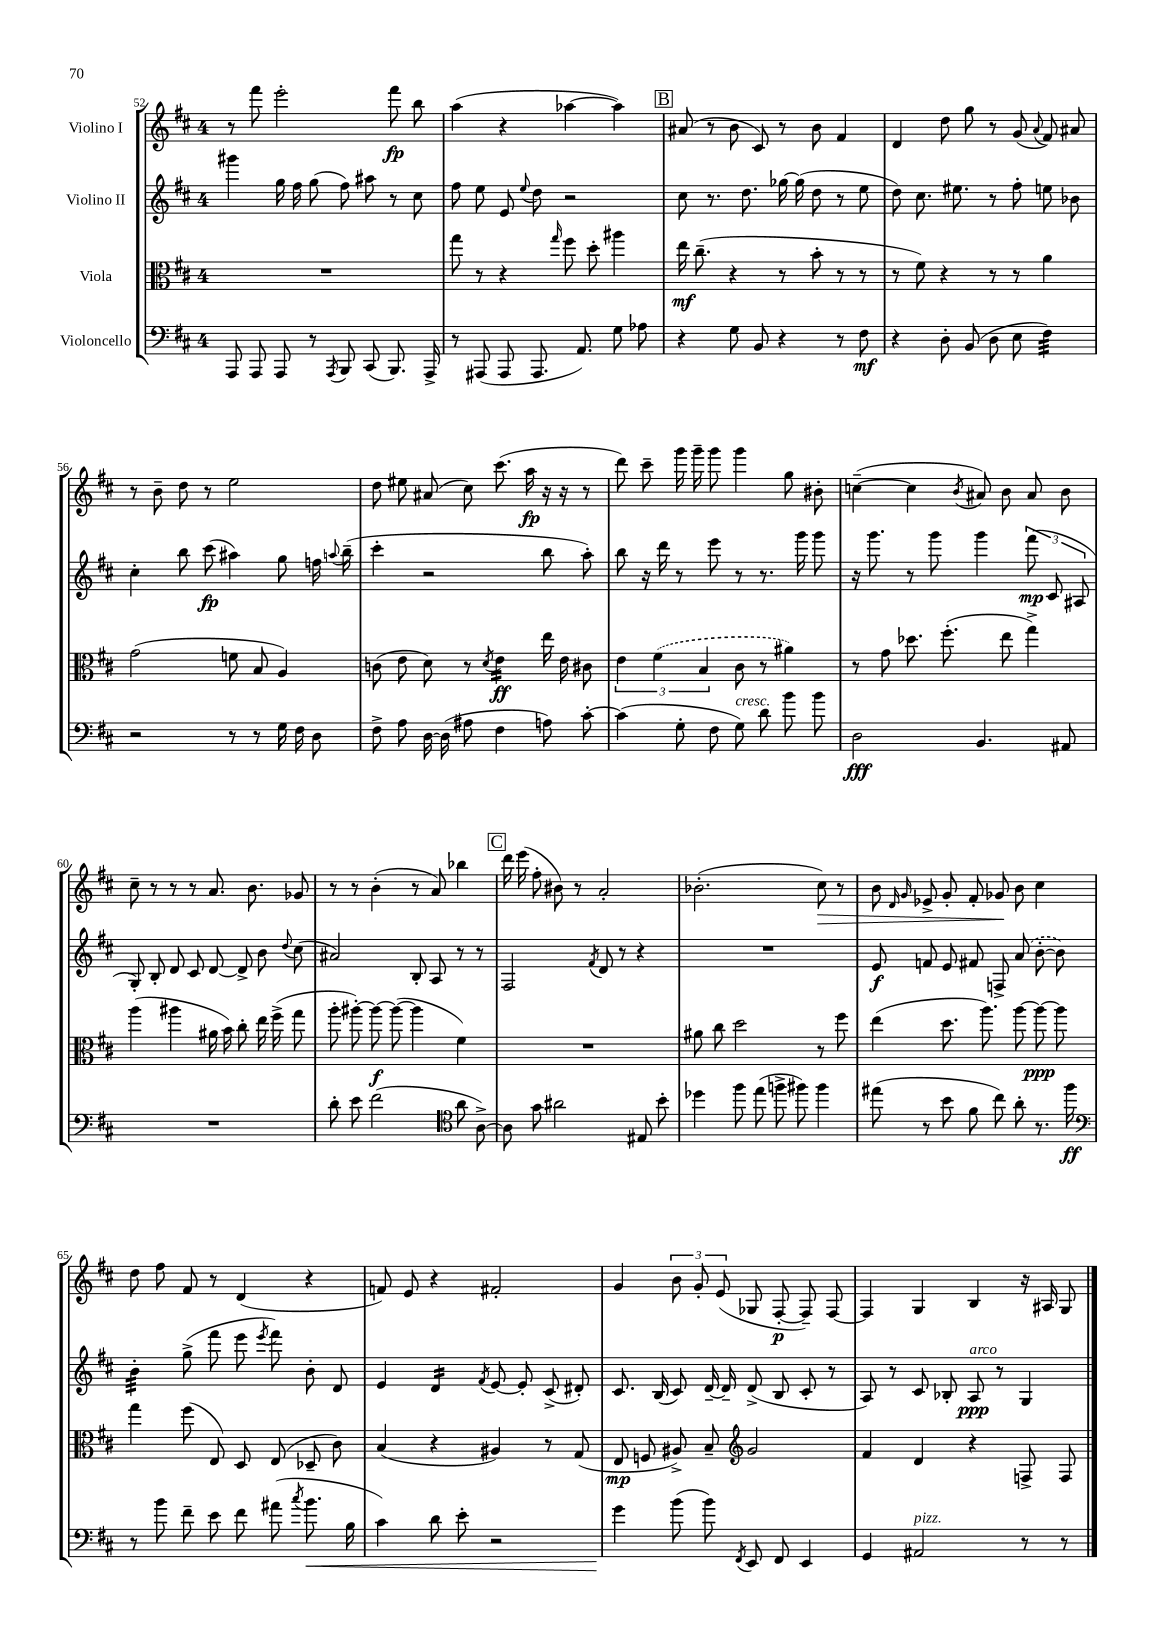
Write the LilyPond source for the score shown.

<<
\new StaffGroup <<
\new Staff = "s0" \with { instrumentName = "Violino I" } {
    \clef treble \key d \major \once \override Staff.TimeSignature.style = #'single-digit \time 4/4
    \autoBeamOff r8 fis'''8 e'''2-. fis'''8\fp b''8 |
    a''4( r4 aes''4~ aes''4) |
    \mark \markup { \box "B" } ais'8( r8 b'8 cis'8) r8 b'8 fis'4 |
    d'4 d''8 g''8 r8 g'8( \appoggiatura { a'8 } fis'8) ais'8 |
    r8 b'8-- d''8 r8 e''2 |
    d''8 eis''8 ais'8( cis''8) cis'''8.( a''16\fp r16 r16 r8 |
    d'''8) cis'''8-- g'''16 g'''16-- g'''8 g'''4 g''8 bis'8-. |
    c''4~--( c''4 \acciaccatura { b'8 } ais'8) b'8 ais'8 b'8 |
    cis''8-- r8 r8 r8 a'8. b'8. ges'8 |
    r8 r8 b'4-.( r8 a'8) bes''4 |
    \mark \markup { \box "C" } d'''16 e'''16( fis''8-. bis'8) r8 a'2-. |
    bes'2.-.( cis''8\>) r8 |
    b'8 \grace { d'16 g'16 } ees'8-> g'8-. fis'8-. ges'8\! b'8 cis''4 |
    d''8 fis''8 fis'8 r8 d'4( r4 |
    f'8) e'8 r4 fis'2-. |
    g'4 \tuplet 3/2 { b'8 g'8-. e'8( } ges8 fis8~-.\p fis8--) fis8~ |
    fis4 g4 b4 r16 ais16 g8 \bar "|." |
}
\new Staff = "s1" \with { instrumentName = "Violino II" } {
    \clef treble \key d \major \once \override Staff.TimeSignature.style = #'single-digit \time 4/4
    \autoBeamOff gis'''4 g''16 fis''16 g''8( fis''8) ais''8 r8 cis''8 |
    fis''8 e''8 e'8 \appoggiatura { e''8 } d''8 r2 |
    \mark \markup { \box "B" } cis''8 r8. d''8. ges''16~ ges''16( d''8 r8 e''8 |
    d''8) cis''8. eis''8. r8 fis''8-. e''8 bes'8 |
    cis''4-. b''8 cis'''8\fp( ais''4) g''8 f''16 \appoggiatura { a''8 } b''16--( |
    cis'''4-. r2 b''8 a''8-.) |
    b''8 r16 d'''16 r8 e'''8 r8 r8. g'''16 g'''8 |
    r16 g'''8. r8 g'''8 g'''4 \tuplet 3/2 { fis'''8\mp( cis'8 ais8 } |
    g8-.) b8-. d'8 cis'8 d'8~ d'8-> b'8 \appoggiatura { d''8 } cis''8( |
    ais'2) b8-. a8 r8 r8 |
    \mark \markup { \box "C" } fis2 \acciaccatura { fis'8 } d'8 r8 r4 |
    R1 |
    e'8\f f'8 e'8 fis'8 f8-> \once \slurDashed a'8( b'8~-. b'8) |
    b'4:32-. g''8->( fis'''8 e'''8 \acciaccatura { e'''8 } fis'''8) b'8-. d'8 |
    e'4 d'4:16 \acciaccatura { fis'8 } e'8~ e'8-. cis'8->( dis'8-.) |
    cis'8. b16( cis'8) d'16~-- d'16-- d'8->( b8 cis'8-. r8 |
    a8) r8 cis'8 bes8-. a8\ppp^\markup { \italic "arco" } r8 g4 \bar "|." |
}
\new Staff = "s2" \with { instrumentName = "Viola" } {
    \clef alto \key d \major \once \override Staff.TimeSignature.style = #'single-digit \time 4/4
    \autoBeamOff R1 |
    g''8 r8 r4 \grace { g''16 } fis''8 d''8-. ais''4 |
    \mark \markup { \box "B" } e''16\mf cis''8.--( r4 r8 b'8-. r8 r8 |
    r8 fis'8) r4 r8 r8 a'4 |
    g'2( f'8 b8 a4) |
    c'8( e'8 d'8) r8 \acciaccatura { d'8 } e'4:16\ff e''16 e'16 cis'8 |
    \tuplet 3/2 { e'4 \once \slurDashed fis'4( b4 } cis'8 r8 ais'4) |
    r8 g'8 des''8. fis''8.-.( e''8 g''4->) |
    a''4( ais''4 ais'16 b'16) cis''8-. e''16 fis''16->( g''8 |
    a''8-. ais''8~-.) ais''8~\f ais''8~( ais''4 fis'4) |
    \mark \markup { \box "C" } R1 |
    ais'8 cis''8 d''2 r8 fis''8 |
    e''4( d''8. a''8.) a''8~ a''8~\ppp a''8 |
    g''4 fis''8( e8) d8 e8( des8-- cis'8) |
    b4( r4 ais4) r8 g8( |
    e8\mp f8 ais8->) b8-- \clef treble g'2 |
    fis'4 d'4 r4 f8-> f8 \bar "|." |
}
\new Staff = "s3" \with { instrumentName = "Violoncello" } {
    \clef bass \key d \major \once \override Staff.TimeSignature.style = #'single-digit \time 4/4
    \autoBeamOff a,,8 a,,8 a,,8 r8 \acciaccatura { a,,8 } b,,8 cis,8( b,,8.) a,,16-> |
    r8 ais,,8( ais,,8 ais,,8. a,8.) g8 aes8 |
    \mark \markup { \box "B" } r4 g8 b,8 r4 r8 fis8\mf |
    r4 d8-. b,8( d8 e8 fis4:32) |
    r2 r8 r8 g16 fis16 d8 |
    fis8-> a8 d16~ d16( ais8 fis4 a8) cis'8~-. |
    cis'4( g8-. fis8 g8^\markup { \italic "cresc." }) d'8 b'8 b'8 |
    d2\fff b,4. ais,8 |
    R1 |
    d'8-. e'8 fis'2( \clef tenor a'8 a8~->) |
    \mark \markup { \box "C" } a8 g'8 ais'2 eis8 b'8-. |
    des''4 fis''8 e''8( f''8-> fis''8) fis''4 |
    eis''8( r8 b'8 fis'8 cis''8) a'8-. r8. fis''16\ff |
    \clef bass r8 b'8 fis'8-- e'8 fis'8 ais'8( \acciaccatura { cis''8 } b'8.\< b16 |
    cis'4) d'8 e'8-. r2 |
    g'4\! b'8( b'8) \acciaccatura { fis,8 } e,8 fis,8 e,4 |
    g,4 ais,2^\markup { \italic "pizz." } r8 r8 \bar "|." |
}
>>
>>
\layout { \context { \Score currentBarNumber = #52 } }
